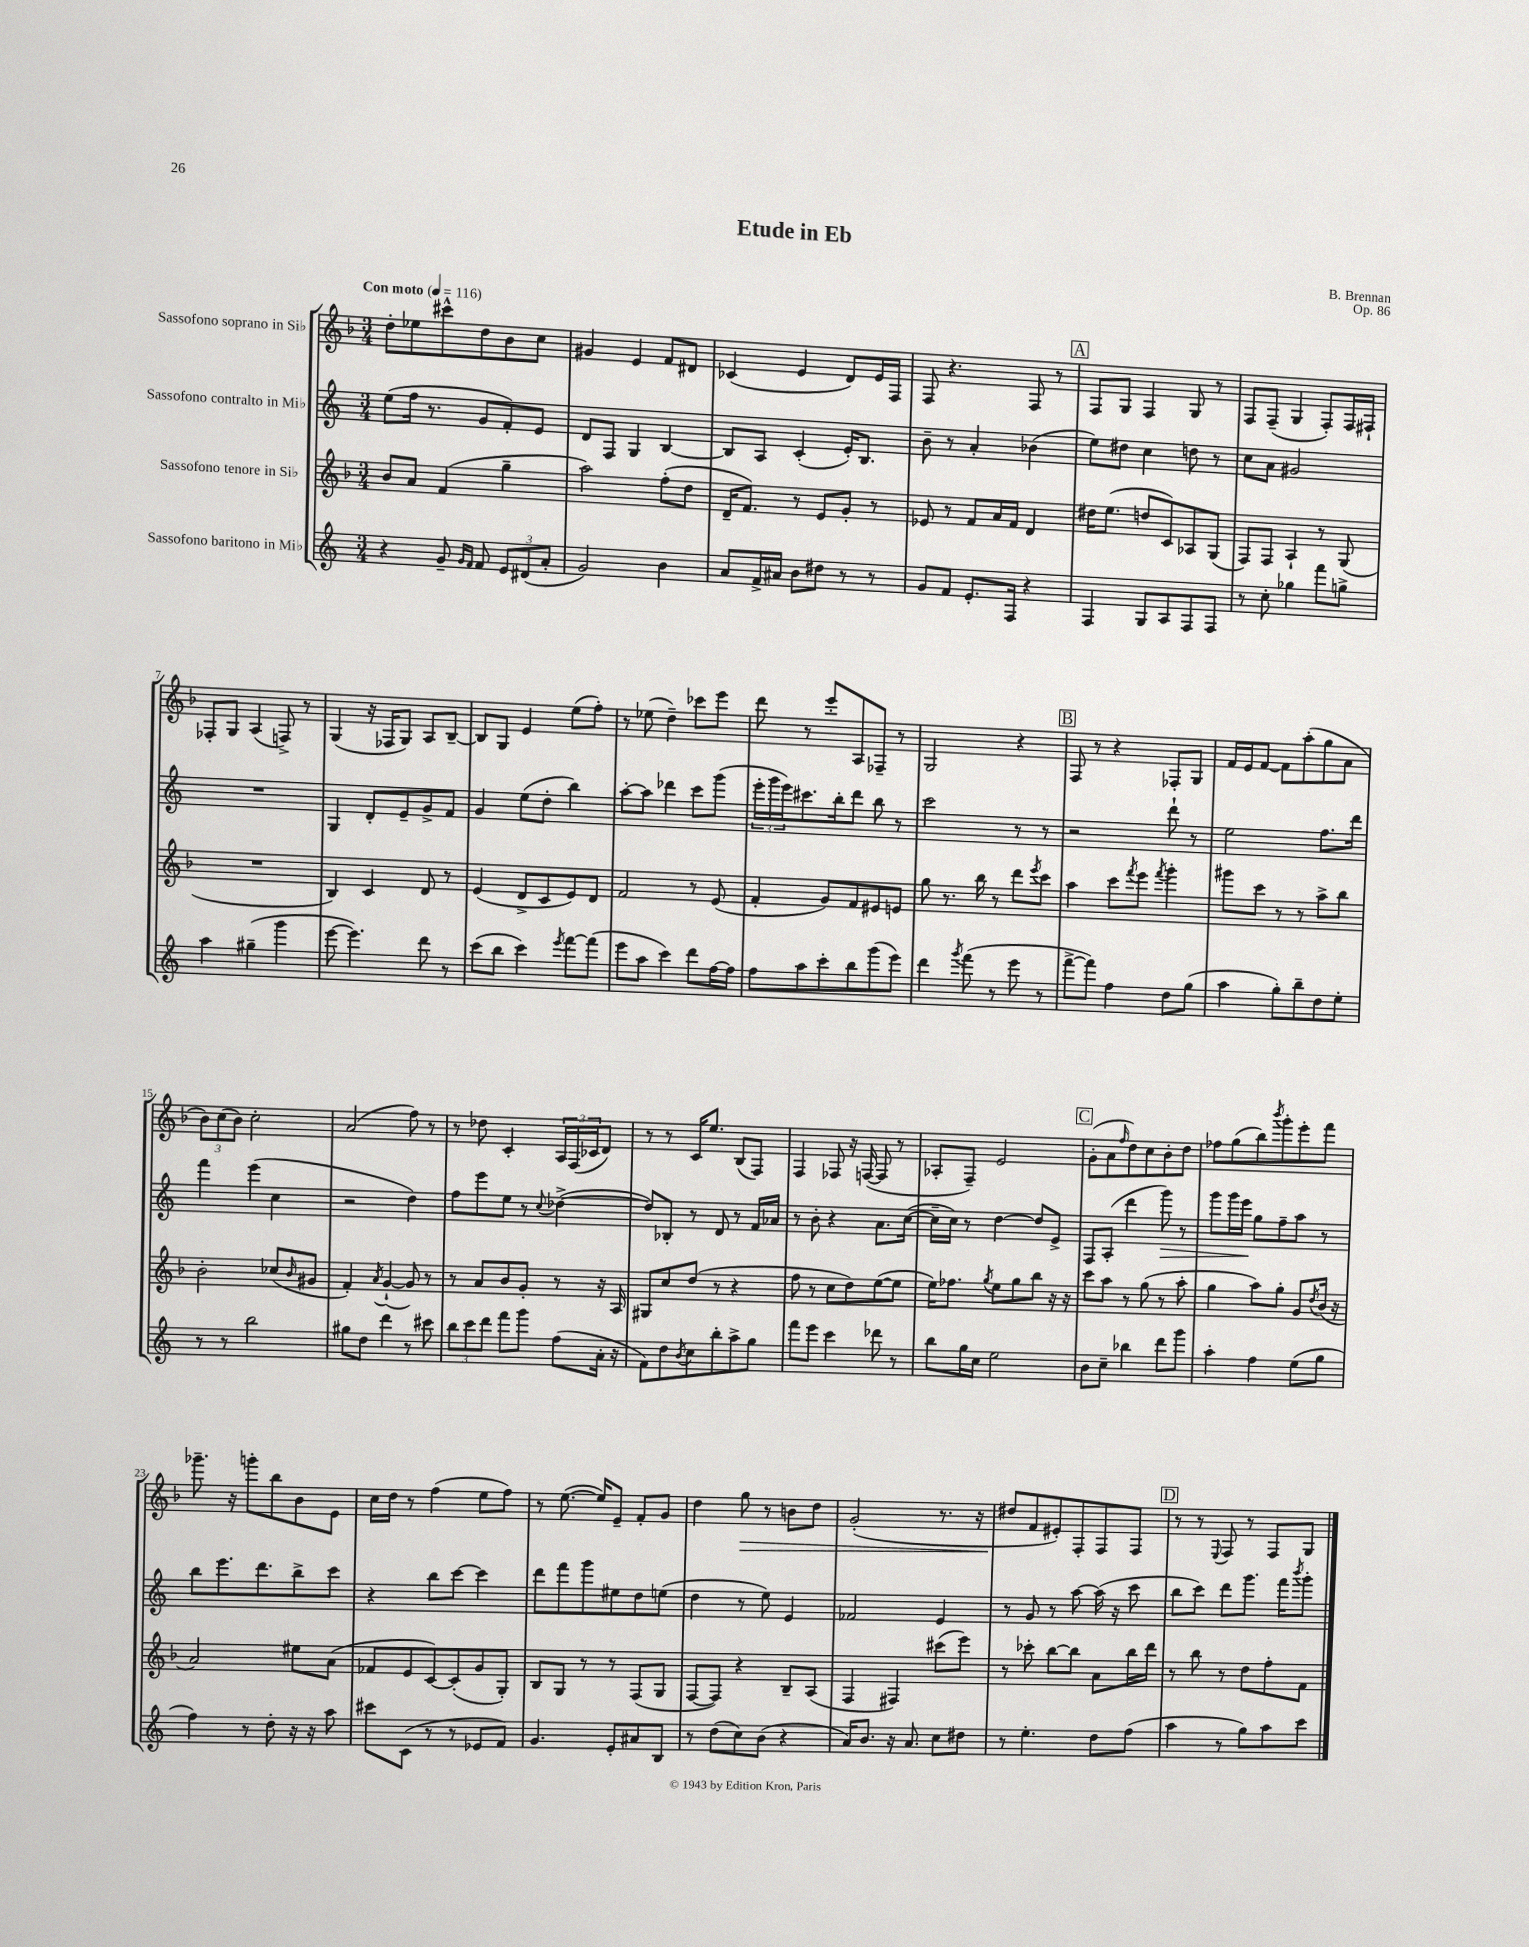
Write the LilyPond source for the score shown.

\header { title = "Etude in Eb" composer = "B. Brennan" opus = "Op. 86" }
<<
\new StaffGroup <<
\new Staff = "s0" \with { instrumentName = "Sassofono soprano in Sib" } {
    \clef treble \key f \major \numericTimeSignature \time 3/4 \tempo "Con moto" 4 = 116
    d''8-. ees''8 cis'''8-^ d''8 bes'8 c''8 |
    gis'4 e'4 f'8 dis'8 |
    ces'4( e'4 d'8) e'16 f16 |
    f8 r4. f8 r8 |
    \mark \markup { \box "A" } f8 g8 f4 g8 r8 |
    f8 f8--( g4 f8-.) f16 fis16-! |
    fes8-. g8 a4( f8->) r8 |
    g4( r16 fes16 g8) a8 bes8~-- |
    bes8 g8 e'4 e''8( f''8-.) |
    r8 ees''8( d''4--) ces'''8 e'''8 |
    d'''8 r8 e'''8-. a8 fes8-- r8 |
    g2 r4 |
    \mark \markup { \box "B" } f8 r8 r4 fes8-. g8 |
    f'16 e'16 f'8~ f'8 a''8-.( g''8 a'8 |
    \tuplet 3/2 { bes'8) c''8( bes'8) } c''2-. |
    a'2( f''8) r8 |
    r8 des''8 c'4-. \tuplet 3/2 { a16 f16( ces'16 } d'8) |
    r8 r8 c'16 e''8. bes8( f8) |
    f4 fes8 r16 f16~( f8 r8 |
    aes8-. f8--) e'2 |
    \mark \markup { \box "C" } g'8-.( a'8 \grace { f''16 } d''8) c''8 bes'8-. d''8 |
    fes''8 g''8( bes''8) \acciaccatura { bes'''8 } g'''8-. e'''8-. f'''8 |
    ges'''8.-- r16 g'''8-. bes''8 bes'8 e'8 |
    c''16 d''16 r8 f''4( e''8 f''8) |
    r8 e''8.~( e''16) e'8-- f'8-. g'8 |
    d''4 g''8\> r8 b'8 d''8 |
    g'2-.( r8. r16 |
    dis''8\! f'8 eis'8-.) f8-. f8 f8 |
    \mark \markup { \box "D" } r8 r8 \appoggiatura { e8 } f8 r8 f8 g8 \bar "|." |
}
\new Staff = "s1" \with { instrumentName = "Sassofono contralto in Mib" } {
    \clef treble \key c \major \numericTimeSignature \time 3/4
    e''8( f''16 r8. g'8 f'8-.) e'8 |
    d'8 f8 g4 b4~ |
    b8 a8 c'4-.( e'16-.) b8. |
    b'8-- r8 a'4-. bes'4( |
    \mark \markup { \box "A" } e''8) dis''8 c''4 d''8 r8 |
    c''8 a'8 gis'2 |
    R2. |
    g4 d'8-. e'8-- g'8-> f'8 |
    g'4 e''8( d''8-. b''4) |
    a''8~-. a''8 des'''4 c'''8 g'''8( |
    \tuplet 3/2 { e'''16-. g'''16 e'''16) } cis'''8. b''16-. d'''8 b''8 r8 |
    c'''2 r8 r8 |
    \mark \markup { \box "B" } r2 d'''8-! r8 |
    e''2 f''8. d'''16 |
    f'''4 e'''4( c''4 |
    r2 d''4) |
    f''8 e'''8 e''8 r8 \appoggiatura { c''8 } des''4~->( |
    des''8) bes8-. r8 d'8 r8 f'16 aes'16 |
    r8 b'8-. r4 a'8. c''16~( |
    c''16-- c''16) r8 d''4~ d''8 e'8-> |
    \mark \markup { \box "C" } f8 a8-.( d'''4 g'''8\>) r8 |
    g'''8 g'''16 e'''16\! g''8 f''8-- a''8 r8 |
    b''8 e'''8. d'''8. b''8-> c'''8 |
    r4 b''8 c'''8~ c'''4 |
    d'''8 f'''8 g'''8 eis''8 d''8 e''8( |
    d''4 r8 e''8) e'4 |
    fes'2 e'4 |
    r8 g'8 r8 a''8~ a''16( r16 c'''8 |
    \mark \markup { \box "D" } b''8 c'''8) d'''8 g'''8. f'''16 \acciaccatura { b'''8 } g'''8-. \bar "|." |
}
\new Staff = "s2" \with { instrumentName = "Sassofono tenore in Sib" } {
    \clef treble \key f \major \numericTimeSignature \time 3/4
    bes'8 a'8 f'4( g''4-- |
    a''2) f''8-.( d''8 |
    d'16-- f'8.) r8 e'8 g'8-. r8 |
    ees'8 r8 f'8 a'16 f'16 d'4 |
    \mark \markup { \box "A" } dis''16 e''8.( d''8 c'8) aes8 g8( |
    f8) f8 a4-! r8 g8( |
    R2. |
    bes4) c'4 d'8 r8 |
    e'4( d'8-> c'8 e'8) d'8 |
    f'2 r8 e'8( |
    f'4-. g'8) f'8 eis'8 e'8 |
    g''8 r8. bes''16 r8 d'''8 \acciaccatura { e'''8 } c'''8 |
    \mark \markup { \box "B" } a''4 c'''8 \acciaccatura { f'''8 } e'''8 \acciaccatura { f'''8 } g'''4-. |
    gis'''8 c'''8 r8 r8 a''8-> bes''8 |
    bes'2-. ces''8( \grace { bes'16 } gis'8 |
    f'4-.) \acciaccatura { a'8 } g'4~-!( g'8) r8 |
    r8 a'8 bes'8 g'8-. r8 r16 a16 |
    gis8 c''8 d''8( r8 r4 |
    f''8 r8 c''8 d''8) e''8~( e''8 |
    e''16) fes''8. \acciaccatura { g''8 } e''8 g''8 bes''8 r16 r16 |
    \mark \markup { \box "C" } c'''8 a''8 r8 g''8( r8 a''8-. |
    g''4 a''8) g''8-. g'8 \acciaccatura { d''8 } bes'16( r16 |
    a'2) eis''8 a'8( |
    fes'8 e'8 c'8~) c'8-.( g'8 g8-.) |
    bes8 g8 r8 r8 f8( g8 |
    f8~ f8) r4 bes8-- a8( |
    f4 fis4) cis'''8( e'''8) |
    r8 ces'''8-. bes''8~ bes''8 a'8 bes''16 d'''16 |
    \mark \markup { \box "D" } r8 bes''8 r8 d''8 f''8-. f'8 \bar "|." |
}
\new Staff = "s3" \with { instrumentName = "Sassofono baritono in Mib" } {
    \clef treble \key c \major \numericTimeSignature \time 3/4
    r4 g'8-- \grace { g'16 f'16 } f'8 \tuplet 3/2 { e'8 dis'8( a'8-. } |
    g'2) b'4 |
    a'8 f'16-> ais'16 b'8 dis''8 r8 r8 |
    g'8 f'8 e'8.-. f16 r4 |
    \mark \markup { \box "A" } f4 g8 a8 f8 f8 |
    r8 c''8-. ges''4 f'''8 g''8-> |
    a''4 gis''4--( g'''4 |
    e'''8~ e'''4.) d'''8 r8 |
    c'''8( b''8 c'''4) \acciaccatura { e'''8 } f'''8~ f'''8( |
    e'''8 a''8 c'''4) d'''8 f''16~ f''16 |
    f''8 a''8 c'''8-. b''8 g'''8( e'''8) |
    d'''4 \acciaccatura { g'''8 } f'''8( r8 e'''8 r8 |
    \mark \markup { \box "B" } f'''8~-> f'''8) f''4 d''8 g''8( |
    a''4 g''8-.) b''8-- d''8 e''8-. |
    r8 r8 b''2 |
    gis''8 d''8 d'''4 r8 cis'''8 |
    \tuplet 3/2 { b''8 c'''8 d'''8 } f'''8 g'''8 f''8( a'16-. r16 |
    f'8) d''8 \acciaccatura { b'8 } c''8 b''8-. a''8-> g''8 |
    f'''8 e'''8 c'''4 des'''8 r8 |
    b''8 g''16 c''16 e''2 |
    \mark \markup { \box "C" } b'8 c''8-- bes''4 d'''8 g'''8 |
    a''4-. f''4 e''8( g''8 |
    f''4) r8 d''8-. r16 r16 a''8 |
    cis'''8 c'8( r8 r8 ees'8 f'8) |
    g'4. e'8-. ais'8 b8 |
    r8 d''8( c''8) b'8( r4 |
    a'16) b'8. r16 a'8. c''8 dis''8 |
    r8 e''4.-. d''8 f''8( |
    \mark \markup { \box "D" } a''4 r8 g''8) a''8 c'''8 \bar "|." |
}
>>
>>
